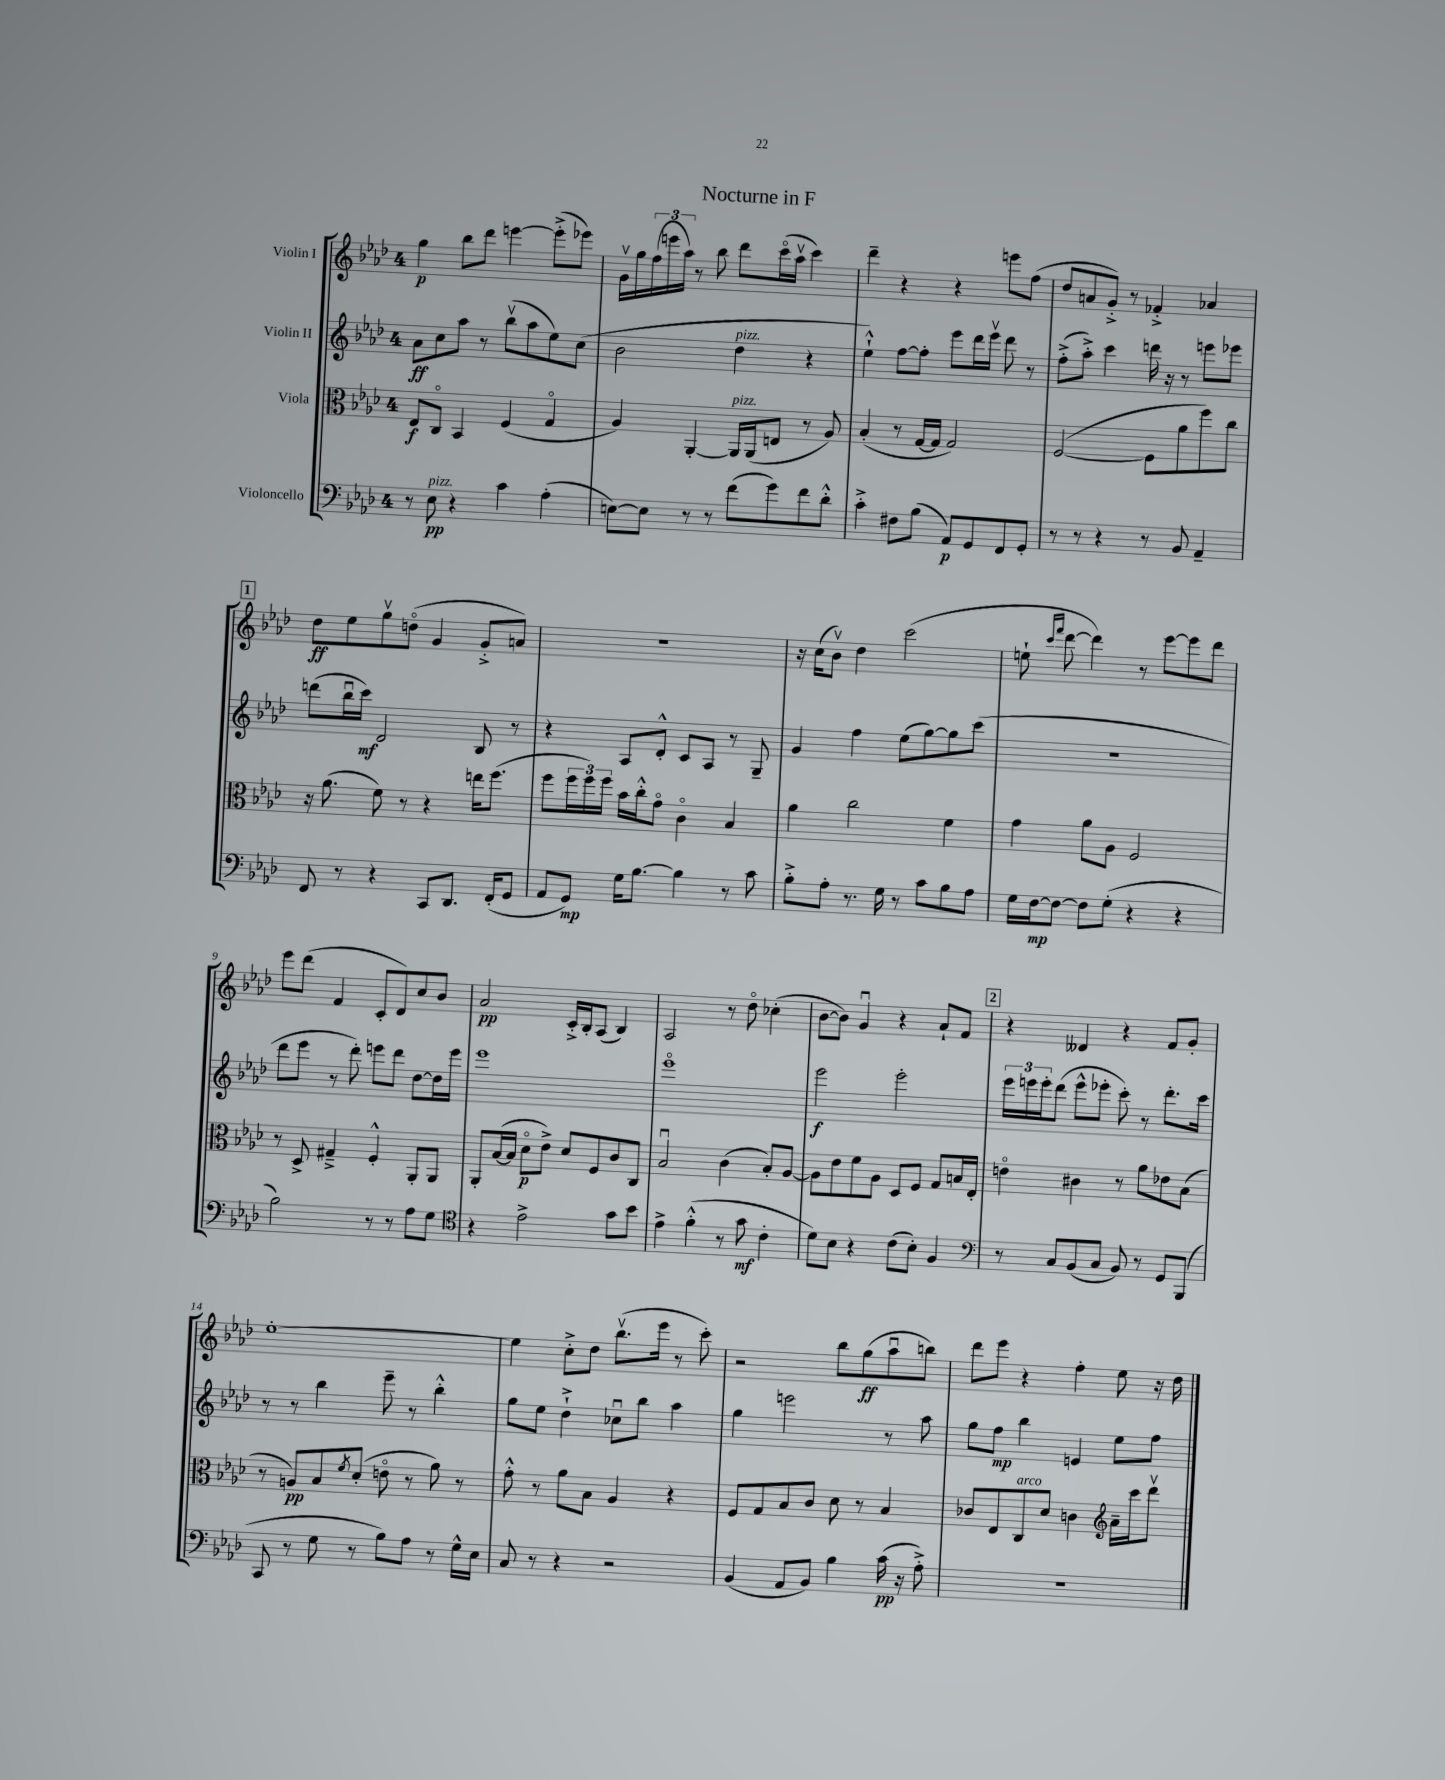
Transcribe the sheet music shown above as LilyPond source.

\header { title = "Nocturne in F" }
<<
\new StaffGroup <<
\new Staff = "s0" \with { instrumentName = "Violin I" } {
    \clef treble \key aes \major \once \override Staff.TimeSignature.style = #'single-digit \time 4/4
    g''4\p bes''8 des'''8 e'''4~ e'''8-.->( ees'''8) |
    g'16\upbow g''16 \tuplet 3/2 { f''16( e'''16 aes''16) } r8 bes''8 des'''8 c'''16\flageolet( aes''16\upbow c'''4) |
    des'''4-- r4 r4 e'''8 f''8( |
    des''8 a'8 g'8-.->) r8 fes'4-.-> aes'4 |
    \mark \markup { \box "1" } des''8\ff ees''8 g''8\upbow d''8\flageolet( g'4 g'8-.-> a'8) |
    R1 |
    r16 c''16( bes'8\upbow) des''4 c'''2( |
    e''8-! \grace { c'''16 f'''16 } des'''8~ des'''4) r8 ees'''8~ ees'''8 des'''8 |
    ees'''8 des'''8( f'4 c'8-. des'8) c''8 bes'8 |
    aes'2\pp c'16-.-> bes16-. aes8( bes4) |
    aes2 r8 des''8\flageolet ces''4-.( |
    bes'8~ bes'8) g'4\downbow r4 aes'8-! f'8 |
    \mark \markup { \box "2" } r4 deses'4 r4 f'8 g'8-. |
    ees''1~-. |
    ees''4 c''8-.-> des''8 bes''8.\upbow( ees'''16 r8 c'''8-.) |
    r2 bes''8 g''8\ff( aes''8\downbow b''8) |
    des'''8 ees'''8 r4 f''4-. ees''8 r16 des''16 \bar "|." |
}
\new Staff = "s1" \with { instrumentName = "Violin II" } {
    \clef treble \key aes \major \once \override Staff.TimeSignature.style = #'single-digit \time 4/4
    aes'8\ff c''8 aes''8 r8 bes''8\upbow( aes''8 ees''8) c''8( |
    bes'2 des''4^\markup { \italic "pizz." } r4 |
    ees''4-!-^) f''8~ f''8-. ees'''8 des'''16 ees'''16\upbow des'''8 r8 |
    f''8-.->( aes''8-.->) c'''4 d'''16 r16 r8 e'''8 ees'''8 |
    \mark \markup { \box "1" } d'''8( bes''16\downbow c'''16\mf) des'2 bes8 r8 |
    r4 aes8 des'8-.-^ c'8 aes8 r8 g8-- |
    g'4 f''4 ees''8( g''8~) g''8 c'''8( |
    R1 |
    des'''8 ees'''8 r8 des'''8-.) e'''8 des'''8 des''8~ des''16 e'''16 |
    ees'''1 |
    ees'''1\flageolet |
    ees'''2\f ees'''2-. |
    \mark \markup { \box "2" } \tuplet 3/2 { ees'''16 e'''16 e'''16-. } des'''8( e'''8-^ ees'''8-. c'''8-.) r8 des'''8.-. c'''16 |
    r8 r8 bes''4 ees'''8-- r8 bes''4-.-^ |
    g''8 ees''8 des''4-!-> ces''8\downbow bes''8 aes''4 |
    g''4 e'''2 r8 aes''8 |
    g''8 f''8\mp bes''4 e'4 ees''8 f''8 \bar "|." |
}
\new Staff = "s2" \with { instrumentName = "Viola" } {
    \clef alto \key aes \major \once \override Staff.TimeSignature.style = #'single-digit \time 4/4
    ees8\f c8\flageolet bes,4 f4( g4\flageolet |
    aes4) aes,4~-. aes,16^\markup { \italic "pizz." } aes,16( e8 r8 aes8) |
    bes4-.( r8 g16~ g16 g2) |
    f2~( f8 aes'8 f''8) c''8 |
    \mark \markup { \box "1" } r16 aes'8.( f'8) r8 r4 e''16 f''8.( |
    f''8 \tuplet 3/2 { f''16 f''16) f''16 } bes'16 c''16-.-^ g'8\flageolet c'4\flageolet bes4 |
    aes'4 c''2 f'4 |
    g'4 aes'8 aes8 f2 |
    r8 des8-> gis4---> f4-.-^ aes,8-. aes,8 |
    aes,8-. bes16~( bes16 des'8\flageolet\p ees'8->) des'8 f8 c'8 c8 |
    bes2\downbow c'4( bes8-.) aes8~ |
    aes8 ees'8 f'8 aes8 des8 f8 g8 b16 ees16-. |
    \mark \markup { \box "2" } e'4\flageolet cis'4 r8 aes'8 ees'8 bes8( |
    r8 a8\pp) bes8 \acciaccatura { f'8 } des'8-.( e'8\flageolet r8 aes'8) r8 |
    g'8-.-^ r8 aes'8 bes8 aes4 r4 |
    f8 g8 bes8 c'8 des'8 r8 bes4 |
    ces'8 ees8 c8^\markup { \italic "arco" } des'8 c'4 \clef treble aes'16-- c'''16 des'''8\upbow \bar "|." |
}
\new Staff = "s3" \with { instrumentName = "Violoncello" } {
    \clef bass \key aes \major \once \override Staff.TimeSignature.style = #'single-digit \time 4/4
    r8 ees8\pp^\markup { \italic "pizz." } r4 c'4 aes4-.( |
    e8~) e8 r8 r8 f'8( g'8) f'8 des'8-.-^ |
    c'4-.-> fis8 bes8( aes,8\p) g,8 f,8 g,8-. |
    r8 r8 r4 r8 bes,8 aes,4-- |
    \mark \markup { \box "1" } f,8 r8 r4 c,8 des,8. f,16-.( g,8 |
    aes,8 g,8\mp) g16 bes8.~ bes4 r8 c'8 |
    bes8-.-> aes8-. r8. g16 r8 c'8 bes8 aes8 |
    g16 f16~\mp f8~ f8 g8-.( r4 r4 |
    bes2) r8 r8 aes8 g8 |
    \clef tenor r4 ees'2-> g'8 bes'8 |
    ees'4-> f'4-.-^( r8 g'8\mf c'4-. |
    des'8) bes8 r4 c'8( bes8-.) f4 |
    \mark \markup { \box "2" } \clef bass r8 c8 bes,8( c8 bes,8) r8 g,8 bes,,8( |
    c,8 r8 g8 r8 bes8) aes8 r8 g16-^ ees16 |
    c8 r8 r4 r2 |
    bes,4( aes,8 bes,8) bes4 c'16\pp( r16 aes8-.->) |
    R1 \bar "|." |
}
>>
>>
